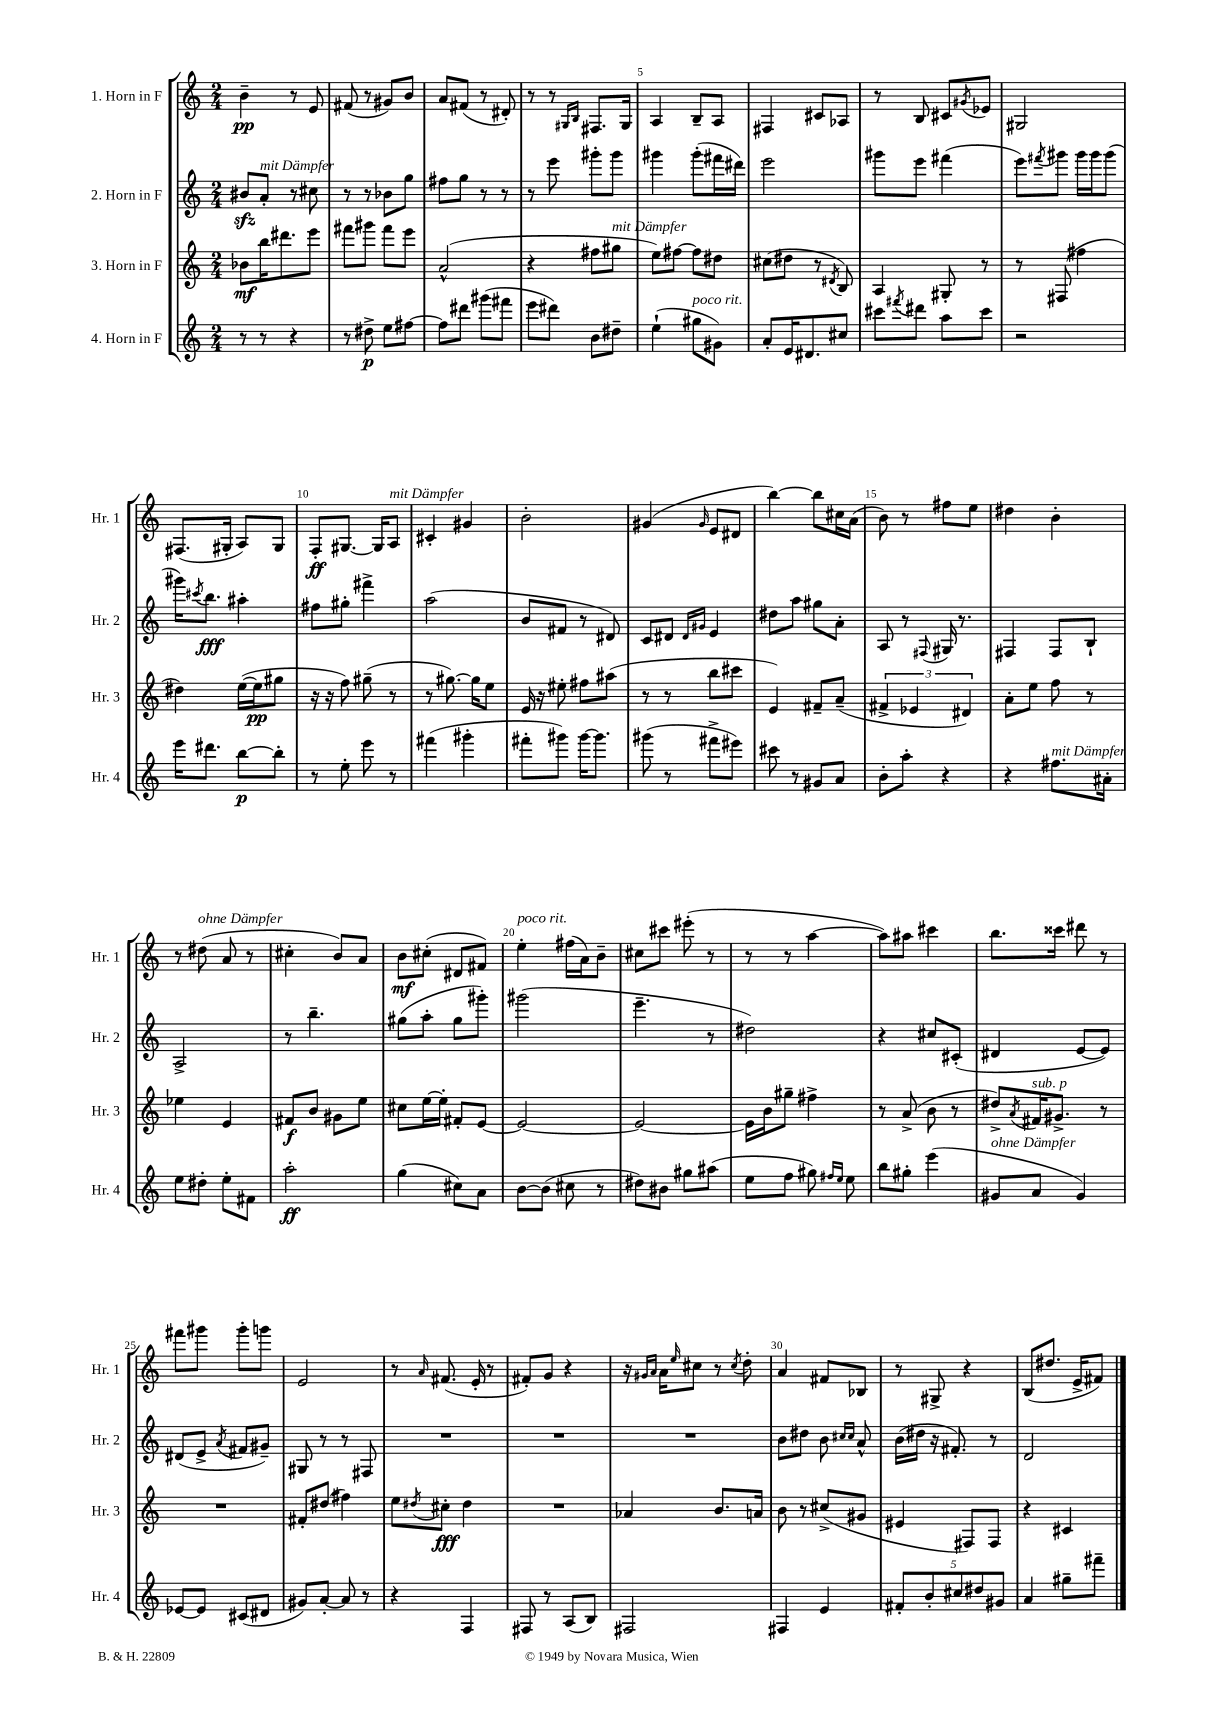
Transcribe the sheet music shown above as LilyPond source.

<<
\new StaffGroup <<
\new Staff = "s0" \with { instrumentName = "1. Horn in F" shortInstrumentName = "Hr. 1" } {
    \clef treble \key c \major \numericTimeSignature \time 2/4
    b'4--\pp r8 e'8 |
    fis'8( r8 gis'8) b'8 |
    a'8 fis'8( r8 dis'8-.) |
    r8 r8 \grace { gis16 b16 } fis8. gis16 |
    a4 b8-- a8 |
    fis4 cis'8 aes8 |
    r8 b8 cis'8 \acciaccatura { gis'8 } ees'8 |
    gis2 |
    fis8.( gis16-. a8) gis8 |
    f8-.\ff gis8.~ gis16 a8^\markup { \italic "mit Dämpfer" } |
    cis'4-. gis'4 |
    b'2-. |
    gis'4( \grace { gis'16 } e'8 dis'8 |
    b''4~) b''8 cis''16 a'16( |
    b'8) r8 fis''8 e''8 |
    dis''4 b'4-. |
    r8 dis''8^\markup { \italic "ohne Dämpfer" }( a'8 r8 |
    cis''4-. b'8) a'8 |
    b'8\mf cis''8-.( dis'8 fis'8) |
    e''4-.^\markup { \italic "poco rit." } fis''16( a'16) b'8-- |
    cis''8 cis'''8 eis'''8-.( r8 |
    r8 r8 a''4~ |
    a''8) ais''8 cis'''4 |
    b''8. cisis'''16 dis'''8 r8 |
    fis'''8 gis'''8 gis'''8-. g'''8 |
    e'2 |
    r8 \grace { a'16 } fis'8.( e'16-. r8 |
    fis'8-.) g'8 r4 |
    r16 \grace { gis'16 a'16 } a'16 \grace { e''16 } cis''8 r8 \acciaccatura { cis''8 } d''8-. |
    a'4 fis'8 bes8 |
    r8 gis8-> r4 |
    b8( dis''8. e'16-> fis'8) \bar "|." |
}
\new Staff = "s1" \with { instrumentName = "2. Horn in F" shortInstrumentName = "Hr. 2" } {
    \clef treble \key c \major \numericTimeSignature \time 2/4
    bis'8\sfz a'8-.^\markup { \italic "mit Dämpfer" } r8 cis''8 |
    r8 r8 bes'8 g''8 |
    fis''8 g''8 r8 r8 |
    r8 e'''8 gis'''8-. gis'''8 |
    gis'''4 gis'''8-.( fis'''16 dis'''16) |
    e'''2 |
    gis'''8 e'''8 fis'''4( |
    e'''8) \acciaccatura { fis'''8 } gis'''8 gis'''16 gis'''16 gis'''8( |
    gis'''16) \acciaccatura { cis'''8 } b''8.\fff ais''4-. |
    fis''8 gis''8-. fis'''4-> |
    a''2( |
    b'8 fis'8 r8 dis'8) |
    c'8 dis'8 \grace { dis'16 gis'16 } e'4 |
    dis''8 a''8 gis''8 a'8-. |
    a8 r8 \appoggiatura { fis8 } gis16 r8. |
    fis4 fis8 b8-! |
    a2-> |
    r8 b''4.-- |
    gis''8( a''8-. gis''8 gis'''8-.) |
    gis'''2( |
    e'''4.-- r8 |
    dis''2) |
    r4 cis''8 cis'8-.( |
    dis'4 e'8~ e'8) |
    dis'8( e'8-> \acciaccatura { a'8 } fis'8 gis'8--) |
    gis8 r8 r8 fis8 |
    R2 |
    R2 |
    R2 |
    b'8 dis''8 b'8 \grace { cis''16 cis''16 } a'8-^ |
    b'16( dis''16 r16 fis'8.-.) r8 |
    d'2 \bar "|." |
}
\new Staff = "s2" \with { instrumentName = "3. Horn in F" shortInstrumentName = "Hr. 3" } {
    \clef treble \key c \major \numericTimeSignature \time 2/4
    bes'8\mf b''16 dis'''8. e'''8 |
    fis'''8 gis'''8 fis'''8 e'''8 |
    a'2-^( |
    r4 fis''8 gis''8^\markup { \italic "mit Dämpfer" } |
    e''8) fis''8~ fis''8 dis''8 |
    cis''8( dis''8 r8 \acciaccatura { dis'8 } b8) |
    a4 gis8-. r8 |
    r8 fis8( fis''4 |
    dis''4) e''16~( e''16\pp gis''8 |
    r16 r16 f''8) gis''8--( r8 |
    r8 gis''8.~) gis''16 e''8 |
    e'16 r16 eis''8-. fis''8 ais''8( |
    r8 r8 b''8 cis'''8 |
    e'4) fis'8-- a'8--( |
    \tuplet 3/2 { fis'4-> ees'4 dis'4) } |
    a'8-. e''8 f''8 r8 |
    ees''4 e'4 |
    fis'8\f b'8 gis'8 e''8 |
    cis''8 e''16~ e''16-. fis'8-. e'8~ |
    e'2~ |
    e'2~ |
    e'16 b'16 gis''8-- fis''4-> |
    r8 a'8->( b'8 r8 |
    dis''8->) \acciaccatura { a'8 } fis'16^\markup { \italic "sub. p" } gis'8.-> r8 |
    R2 |
    fis'8-. dis''8( fis''4) |
    e''8 \acciaccatura { dis''8 } cis''8-.\fff dis''4 |
    R2 |
    aes'4 b'8. a'16 |
    b'8 r8 cis''8->( gis'8 |
    eis'4 fis8) fis8 |
    r4 cis'4 \bar "|." |
}
\new Staff = "s3" \with { instrumentName = "4. Horn in F" shortInstrumentName = "Hr. 4" } {
    \clef treble \key c \major \numericTimeSignature \time 2/4
    r8 r8 r4 |
    r8 dis''8->\p e''8 fis''8~ |
    fis''8 dis'''8 gis'''8( fis'''8 |
    e'''8 dis'''8) b'8 dis''8-- |
    e''4-!( gis''8^\markup { \italic "poco rit." } gis'8) |
    a'8-. e'16 dis'8. cis''8 |
    cis'''8 \acciaccatura { fis'''8 } dis'''8 a''8 cis'''8 |
    r2 |
    e'''16 dis'''8. b''8~\p b''8-. |
    r8 e''8-. e'''8 r8 |
    fis'''4( gis'''4-. |
    fis'''8-. gis'''8) gis'''16~ gis'''8. |
    gis'''8( r8 fis'''8-> eis'''8) |
    cis'''8 r8 gis'8 a'8 |
    b'8-. a''8-. r4 |
    r4 fis''8.^\markup { \italic "mit Dämpfer" } ais'16-. |
    e''8 dis''8-. e''8-. fis'8 |
    a''2-.\ff |
    g''4( cis''8) a'8 |
    b'8~ b'8( cis''8 r8 |
    dis''8) bis'8 gis''8 ais''8( |
    e''8 f''8 gis''8) \grace { fis''16 e''16 } e''8 |
    b''8 gis''8-. e'''4( |
    gis'8^\markup { \italic "ohne Dämpfer" } a'8 gis'4) |
    ees'8~ ees'8 cis'8( dis'8 |
    gis'8) a'8~-. a'8 r8 |
    r4 f4 |
    fis8 r8 a8( b8) |
    fis2 |
    fis4 e'4 |
    \tuplet 5/4 { fis'8-. b'8-. cis''8 dis''8 gis'8 } |
    a'4 gis''8-- fis'''8-- \bar "|." |
}
>>
>>
\layout { \context { \Score \override BarNumber.break-visibility = ##(#f #t #t) barNumberVisibility = #(every-nth-bar-number-visible 5) } }
